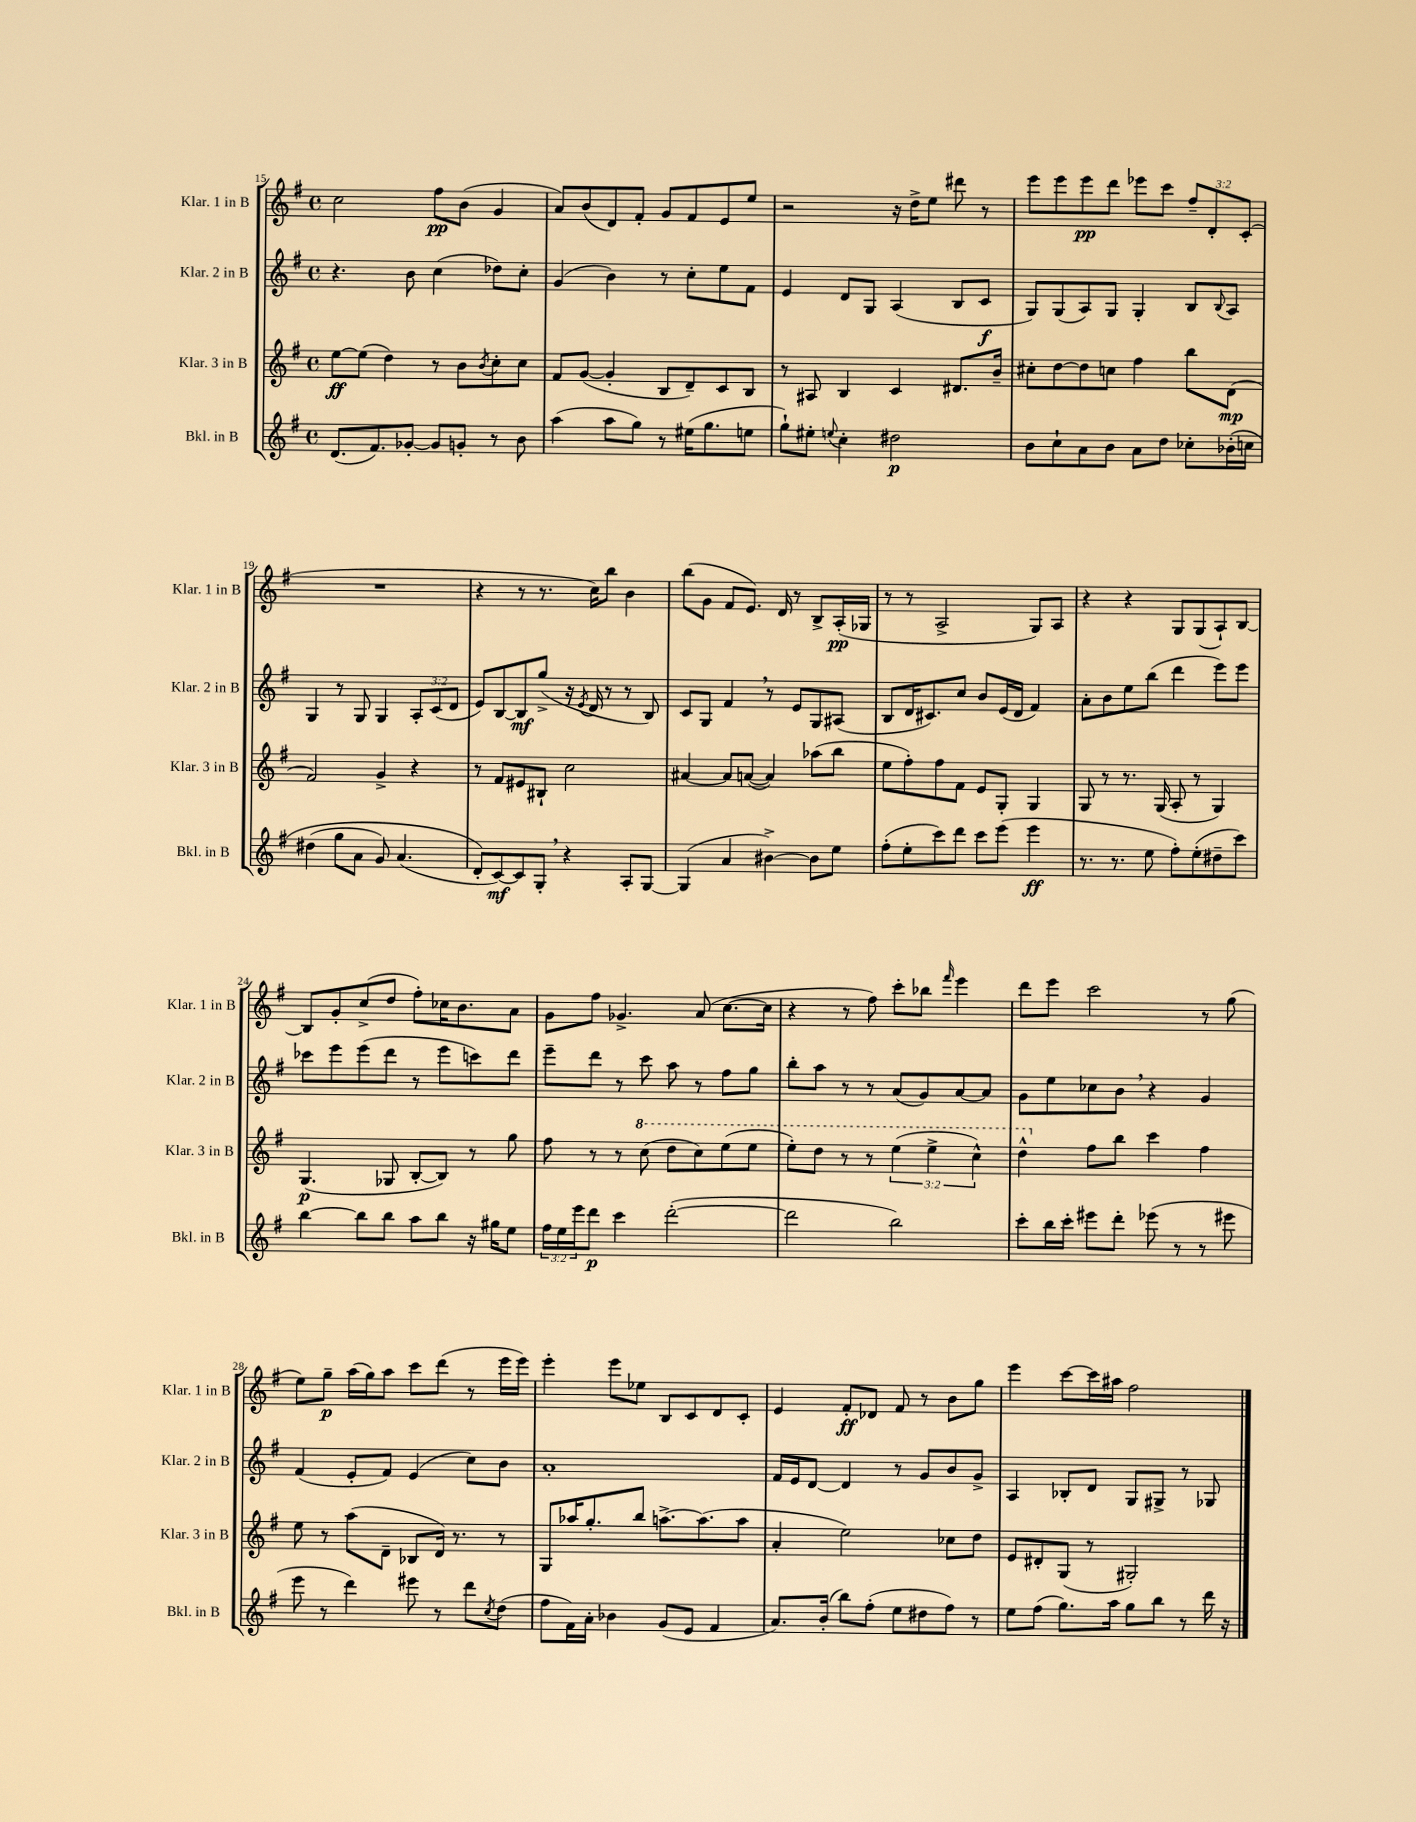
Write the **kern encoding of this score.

**kern	**kern	**kern	**kern
*staff4	*staff3	*staff2	*staff1
*clefG2	*clefG2	*clefG2	*clefG2
*k[f#]	*k[f#]	*k[f#]	*k[f#]
*M4/4	*M4/4	*M4/4	*M4/4
*met(c)	*met(c)	*met(c)	*met(c)
(8.d	[8ee	4.r	2cc
.	(8ee]	.	.
8.f#)	.	.	.
.	4dd)	.	.
[8g-'	.	8b	.
8g-]	8r	(4cc	8ff#
8g'	8b	.	(8b
.	8qb	.	.
8r	8cc'	8dd-)	4g
8b	8cc	8cc'	.
=	=	=	=
(4aa	8f#	(4g	8a)
.	([8g	.	(8b
8aa	4g']	4b)	8d)
8gg)	.	.	8f#'
8r	8B	8r	8g
(16ee#	8d~)	8cc'	8f#
8.gg	.	.	.
.	8c	8ee	8e
8ee	8B	8f#	8ee
=	=	=	=
8gg`)	8r	4e	2r
8ee#'	8A#	.	.
8qqee	.	.	.
4cc'	4B	8d	.
.	.	8G	.
2dd#	4c	(4A	16r
.	.	.	16dd^
.	.	.	8ee
.	8.d#	8B	8ddd#
.	.	8c	8r
.	16b~	.	.
=	=	=	=
8b	8cc#'	8G)	8eee
8cc`	[8dd	(8G	8eee
8a	8dd]	8A)	8eee
8b	8cc	8G	8ddd
8a	4ff#	4G'	8eee-
8dd	.	.	8ccc
8cc-'	8bb	8B	12ff#~
.	.	.	12d'
.	.	8qqB	.
&(16b-'	(8d	8A	.
.	.	.	(12c'
16cc	.	.	.
=	=	=	=
(4dd#	2f#)	4G	1r
8gg	.	8r	.
8a	.	8G	.
8g)	4g^	4G	.
(4.a	.	.	.
.	4r	12A'	.
.	.	(12c	.
.	.	12d	.
=	=	=	=
8d'&)	8r	8e)	4r
[8c)	8f#	[8B	.
8c]	8e#	8B]	8r
8G'	8B#`	(8gg^	8.r
4r	2cc	16r	.
.	.	8qe	.
.	.	16d	16cc)
.	.	8r	8bb
8A'	.	8r	4b
[8G	.	8B)	.
=	=	=	=
(4G]	[4a#	8c	(8bb
.	.	8G	8g
4a	8a#]	4f#	8f#
.	([8a	.	8.e)
[4b#^)	4a])	8r	.
.	.	.	16d
.	.	8e	8r
8b#]	(8aa-	8G	8B^
8ee	8bb	(8A#	(16A'
.	.	.	16G-
=	=	=	=
(8ff#'	8ee	8B	8r
8ee'	8ff#')	16d	8r
.	.	8.c#)	.
8ccc)	8ff#	.	2A^
8ddd	8f#	8cc	.
8ccc	8e	8b	.
(8eee	8G'	(16e	.
.	.	16d	.
4eee	4G	4f#)	8G)
.	.	.	8A
=	=	=	=
8.r	8G	8a'	4r
.	8r	8b	.
8.r	.	.	.
.	8.r	8ee	4r
8ee	.	(8bb	.
.	(16G	.	.
8ff#')	8A'	4ddd	8G
(8ee'	8r	.	(8G
8dd#~	4G)	8eee)	8A`)
8ccc)	.	8eee	[8B
=	=	=	=
[4bb	(4.G	8ccc-	8B]
.	.	8eee	8g'
8bb]	.	(8eee	(8cc^
8bb	8G-	8ddd	8dd
8aa	[8B'	8r	8ff#')
8bb	8B])	8eee	16cc-
.	.	.	8.b
16r	8r	8ccc)	.
16gg#	.	.	.
8ee	8gg	8ddd	8a
=	=	=	=
24ff#	8ff#	8eee~	8g
24ee	.	.	.
24eee	.	.	.
8ddd	8r	8ddd	8ff#
4ccc	8r	8r	4.g-^
.	(8ccc	8ccc	.
([2ddd'	8ddd	8aa	.
.	8ccc)	8r	(8a
.	(8eee	8ff#	[8.cc
.	8eee	8gg	.
.	.	.	16cc]
=	=	=	=
2ddd]	8eee')	8bb'	4r
.	8ddd	8aa	.
.	8r	8r	8r
.	8r	8r	8ff#)
2bb)	(6eee	(8a	8ccc'
.	.	8g)	8bb-
.	6eee^	.	.
.	.	.	16qqfff#
.	.	[8a	4eee
.	6ccc^^)	.	.
.	.	8a]	.
=	=	=	=
8ccc'	4ddd^^	8g	8ddd
16bb	.	8ee	8eee
16ccc'	.	.	.
8eee#	8ff#	8cc-	2ccc
8ddd'	8bb	8b	.
(8eee-	4ccc	4r	.
8r	.	.	.
8r	4ff#	4g	8r
8eee#	.	.	(8gg
=	=	=	=
8eee	8ee	(4f#	8ee)
8r	8r	.	8gg~
4ddd)	(8aa	8e'	(16aa
.	.	.	16gg)
.	8d~	8f#)	8aa
8eee#	8B-	(4e	8ccc
8r	16d)	.	(8ddd
.	8.r	.	.
8ddd	.	8cc)	8r
8qcc	.	.	.
(8dd	8r	8b	16eee
.	.	.	16eee)
=	=	=	=
8ff#	8G	1a'	4eee'
16f#)	16aa-	.	.
16a'	8.gg'	.	.
4b-	.	.	8eee
.	8bb	.	8ee-
(8g	[8.aa^	.	8B
8e	.	.	8c
.	(8.aa]	.	.
4f#	.	.	8d
.	8aa	.	8c'
=	=	=	=
8.a)	4a'	16f#	4e
.	.	16e	.
.	.	[8d	.
(16b'	.	.	.
8bb)	2ee)	4d]	8f#'
(8ff#'	.	.	8d-
8ee	.	8r	8f#
8dd#	.	8g	8r
8ff#)	8cc-	8b	8b
8r	8dd	8g^	8gg
=	=	=	=
8ee	8e	4A	4eee
(8ff#	8d#'	.	.
8.gg)	(8G	8B-'	[8ccc
.	8r	8d	16ccc]
16aa	.	.	16aa#
8gg	2G#')	8G	2ff#
8bb	.	8G#^	.
8r	.	8r	.
16ddd	.	8G-	.
16r	.	.	.
==	==	==	==
*-	*-	*-	*-
